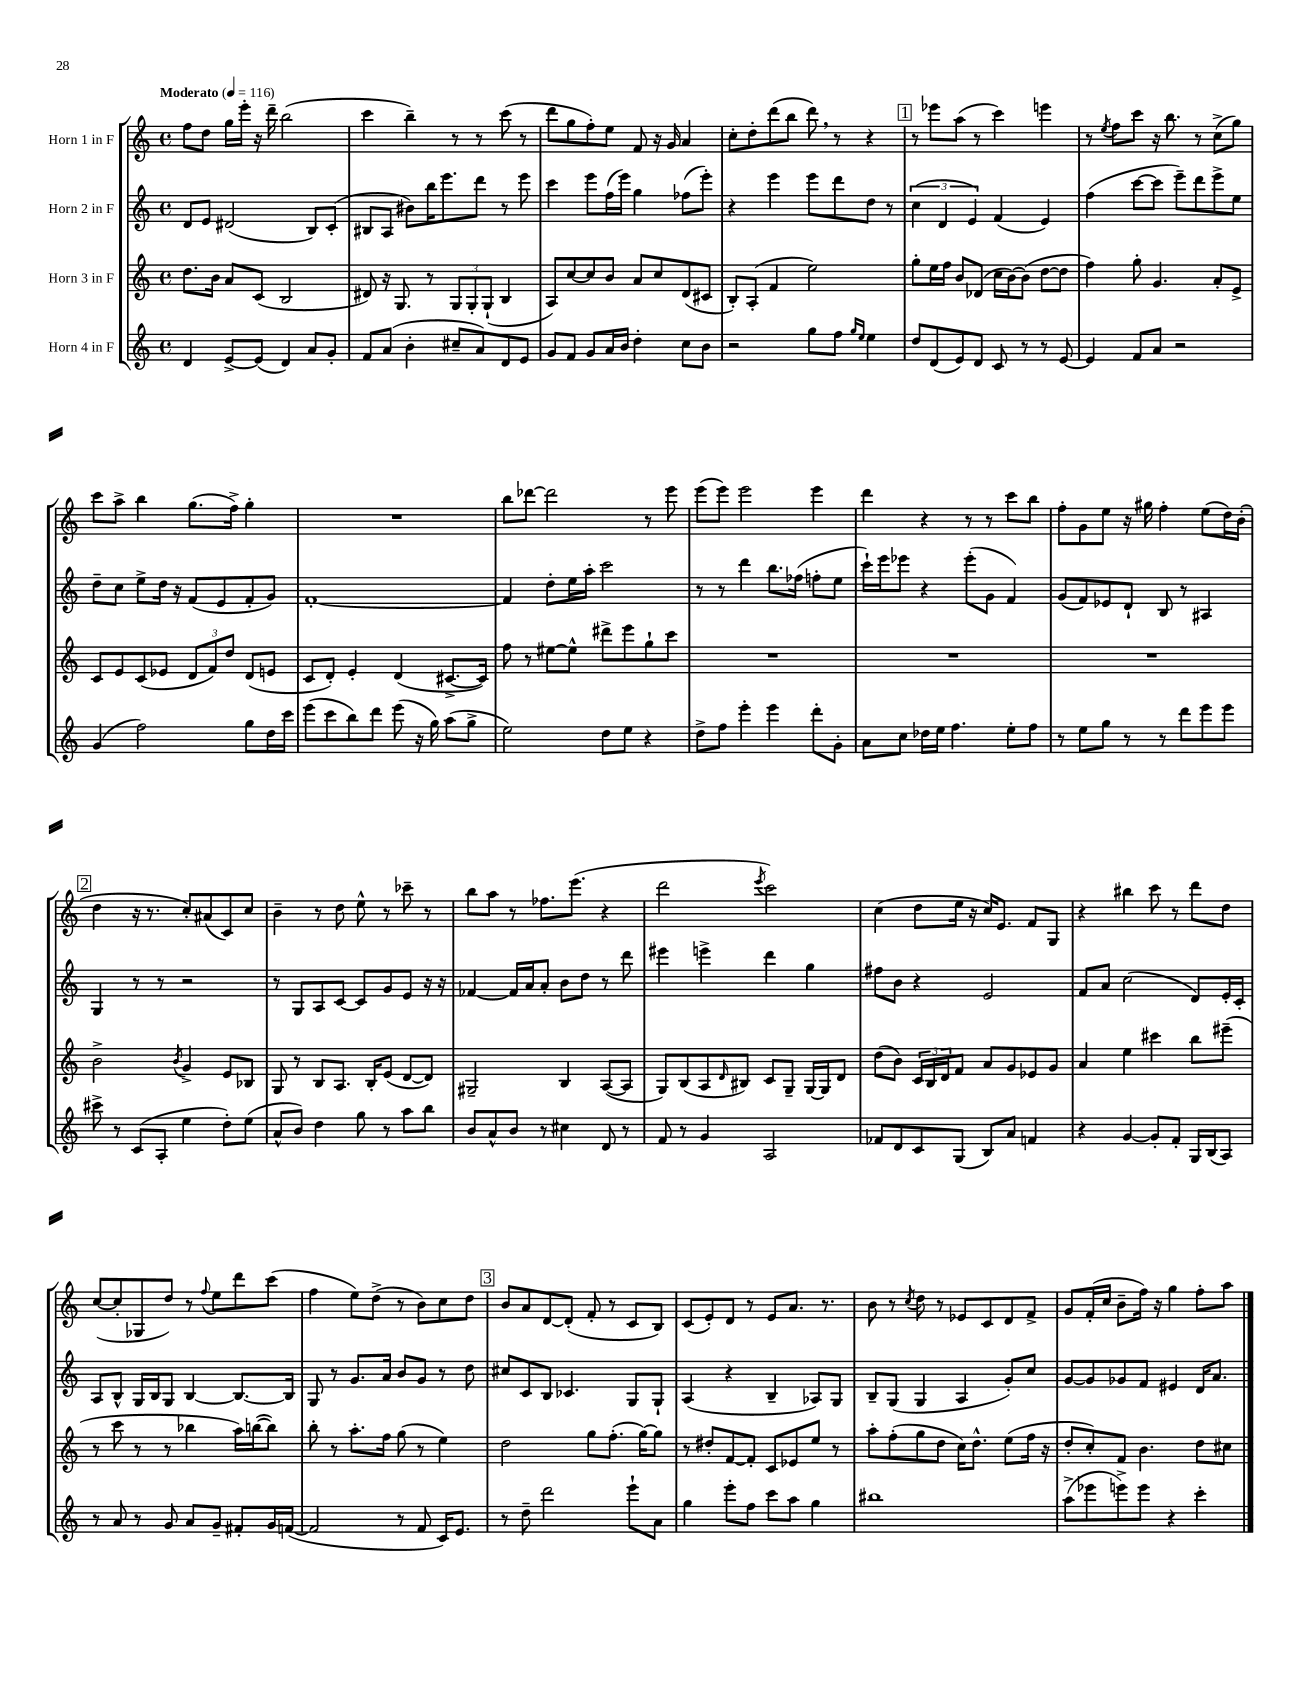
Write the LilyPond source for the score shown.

<<
\new StaffGroup <<
\new Staff = "s0" \with { instrumentName = "Horn 1 in F" } {
    \clef treble \key c \major \defaultTimeSignature \time 4/4 \tempo "Moderato" 4 = 116
    f''8 d''8 g''16 e'''16-. r16 d'''16-- b''2( |
    c'''4 b''4--) r8 r8 c'''8( r8 |
    d'''8 g''8 f''8-.) e''8 f'8 r16 g'16 a'4 |
    c''8-. d''8-. d'''8( b''8 d'''8) \breathe r8 r4 |
    \mark \markup { \box "1" } r8 ees'''8 a''8( r8 c'''4) e'''4 |
    r8 \acciaccatura { e''8 } f''8 c'''8 r16 b''8. r8 c''8->( g''8) |
    c'''8 a''8-> b''4 g''8.( f''16->) g''4-. |
    R1 |
    b''8 des'''8~ des'''2 r8 e'''8 |
    e'''8( e'''8) e'''2 e'''4 |
    d'''4 r4 r8 r8 c'''8 b''8 |
    f''8-. g'8 e''8 r16 gis''16 f''4-. e''8( d''16) b'16-.( |
    \mark \markup { \box "2" } d''4 r16 r8. c''8-.) ais'8( c'8) c''8 |
    b'4-- r8 d''8 e''8-^ r8 ces'''8-- r8 |
    b''8 a''8 r8 fes''8. e'''8.( r4 |
    d'''2 \acciaccatura { e'''8 } c'''2) |
    c''4( d''8 e''16 r16 c''16) e'8. f'8 g8 |
    r4 bis''4 c'''8 r8 d'''8 d''8 |
    c''8~( c''8-. ges8 d''8) r8 \appoggiatura { f''8 } e''8 d'''8 c'''8( |
    f''4 e''8) d''8->( r8 b'8) c''8 d''8 |
    \mark \markup { \box "3" } b'8 a'8 d'8~ d'8-.( f'8-. r8 c'8 b8) |
    c'8( e'8-.) d'8 r8 e'8 a'8. r8. |
    b'8 r8 \acciaccatura { c''8 } d''8 r8 ees'8 c'8 d'8 f'8-> |
    g'8 f'16-.( c''16 b'8-- f''16) r16 g''4 f''8-. a''8 \bar "|." |
}
\new Staff = "s1" \with { instrumentName = "Horn 2 in F" } {
    \clef treble \key c \major \defaultTimeSignature \time 4/4
    d'8 e'8 dis'2( b8) c'8-.( |
    bis8 a8 bis'8) b''16 e'''8. d'''8 r8 e'''8 |
    c'''4 e'''8 f''16( e'''16) g''4 fes''8( e'''8-.) |
    r4 e'''4 e'''8 d'''8 d''8 r8 |
    \mark \markup { \box "1" } \tuplet 3/2 { c''4( d'4 e'4) } f'4( e'4) |
    f''4( c'''8~ c'''8 e'''8--) d'''8 e'''8-> e''8 |
    d''8-- c''8 e''8-> d''16 r16 f'8( e'8 f'8-. g'8) |
    f'1~-. |
    f'4 d''8-. e''16 a''16-. c'''2 |
    r8 r8 d'''4 b''8. fes''16( f''8-. e''8 |
    c'''16-!) e'''16 ees'''8 r4 ees'''8-.( g'8 f'4) |
    g'8( f'8) ees'8 d'8-! b8 r8 ais4 |
    \mark \markup { \box "2" } g4 r8 r8 r2 |
    r8 g8 a8 c'8~ c'8 g'8 e'8 r16 r16 |
    fes'4~ fes'16 a'16 a'8-. b'8 d''8 r8 d'''8 |
    eis'''4 e'''4-> d'''4 g''4 |
    fis''8 b'8 r4 e'2 |
    f'8 a'8 c''2( d'8) e'16-. c'16-. |
    a8 b8-^ g16 b16 g8 b4~ b8.~ b16 |
    g8 r8 g'8. a'16 b'8 g'8 r8 d''8 |
    \mark \markup { \box "3" } cis''8 c'8 b8 ces'4. g8 g8-! |
    a4( r4 b4-- aes8) g8 |
    b8-- g8( g4 a4 g'8-.) c''8 |
    g'8~ g'8 ges'8 f'8 eis'4 d'16 a'8. \bar "|." |
}
\new Staff = "s2" \with { instrumentName = "Horn 3 in F" } {
    \clef treble \key c \major \defaultTimeSignature \time 4/4
    d''8. b'16 a'8 c'8( b2 |
    dis'8) r16 g8. r8 \tuplet 3/2 { g8 g8-. g8-!( } b4 |
    a8) c''8~ c''8 b'8 a'8 c''8 d'8( cis'8 |
    b8-.) a8-.( f'4 e''2) |
    \mark \markup { \box "1" } g''8-. e''16 f''16 b'8 des'8( c''16 b'16~) b'8( d''8~ d''8 |
    f''4) g''8-. g'4. a'8-. e'8-> |
    c'8 e'8 c'8( ees'8 \tuplet 3/2 { d'8 f'8) d''8 } d'8( e'8 |
    c'8 d'8-.) e'4-. d'4( cis'8.~-> cis'16) |
    f''8 r8 eis''8~ eis''8-^ dis'''8-> e'''8 g''8-! c'''8 |
    R1 |
    R1 |
    R1 |
    \mark \markup { \box "2" } b'2-> \acciaccatura { b'8 } g'4-> e'8 bes8 |
    g8 r8 b8 a8. b16-. e'8( d'8~ d'8) |
    gis2-- b4 a8~( a8 |
    g8) b8( a8 \grace { d'16 } bis8) c'8 g8-- g16~ g16 d'8 |
    d''8( b'8) \tuplet 3/2 { c'16 b16 d'16 } f'8 a'8 g'8 ees'8 g'8 |
    a'4 e''4 cis'''4 b''8 eis'''8--( |
    r8 c'''8 r8 r8 bes''4 a''16) b''16~( b''8) |
    b''8-. r8 a''8.-. f''16 g''8( r8 e''4) |
    \mark \markup { \box "3" } d''2 g''8 f''8.-.( g''16~) g''8 |
    r8 dis''8-. f'8~ f'8-. c'8 ees'8 e''8 r8 |
    a''8-. f''8-.( g''8 d''8 c''16) d''8.-^ e''8( f''16 r16 |
    d''8-. c''8-.) f'8 b'4. d''8 cis''8 \bar "|." |
}
\new Staff = "s3" \with { instrumentName = "Horn 4 in F" } {
    \clef treble \key c \major \defaultTimeSignature \time 4/4
    d'4 e'8~-> e'8( d'4) a'8 g'8-. |
    f'8 a'8( b'4-. cis''8-- a'8) d'8 e'8 |
    g'8 f'8 g'8 a'16 b'16 d''4-. c''8 b'8 |
    r2 g''8 f''8 \grace { g''16 e''16 } e''4 |
    \mark \markup { \box "1" } d''8 d'8( e'8) d'8 c'8 r8 r8 e'8~ |
    e'4 f'8 a'8 r2 |
    g'4( f''2) g''8 d''16 c'''16 |
    e'''8( c'''8 b''8) d'''8 e'''8( r16 g''16) a''8( g''8-> |
    e''2) d''8 e''8 r4 |
    d''8-> f''8 e'''4-. e'''4 d'''8-. g'8-. |
    a'8 c''8 des''16 e''16 f''4. e''8-. f''8 |
    r8 e''8 g''8 r8 r8 d'''8 e'''8 e'''8 |
    \mark \markup { \box "2" } cis'''8-> r8 c'8( a8-. e''4 d''8-.) e''8( |
    a'8-^ b'8) d''4 g''8 r8 a''8 b''8 |
    b'8 a'8-^ b'8 r8 cis''4 d'8 r8 |
    f'8 r8 g'4 a2 |
    fes'8 d'8 c'8 g8( b8) a'8 f'4 |
    r4 g'4~ g'8-. f'8-. g16 b16( a8) |
    r8 a'8 r8 g'8 a'8 g'8-- fis'8-. g'16 f'16~( |
    f'2 r8 f'8 c'16) e'8. |
    \mark \markup { \box "3" } r8 d''8-- d'''2 e'''8-! a'8 |
    g''4 e'''8-. f''8 c'''8 a''8 g''4 |
    bis''1 |
    a''8->( ees'''8 e'''8->) e'''8 r4 c'''4-. \bar "|." |
}
>>
>>
\layout { \context { \Score \remove "Bar_number_engraver" } }
